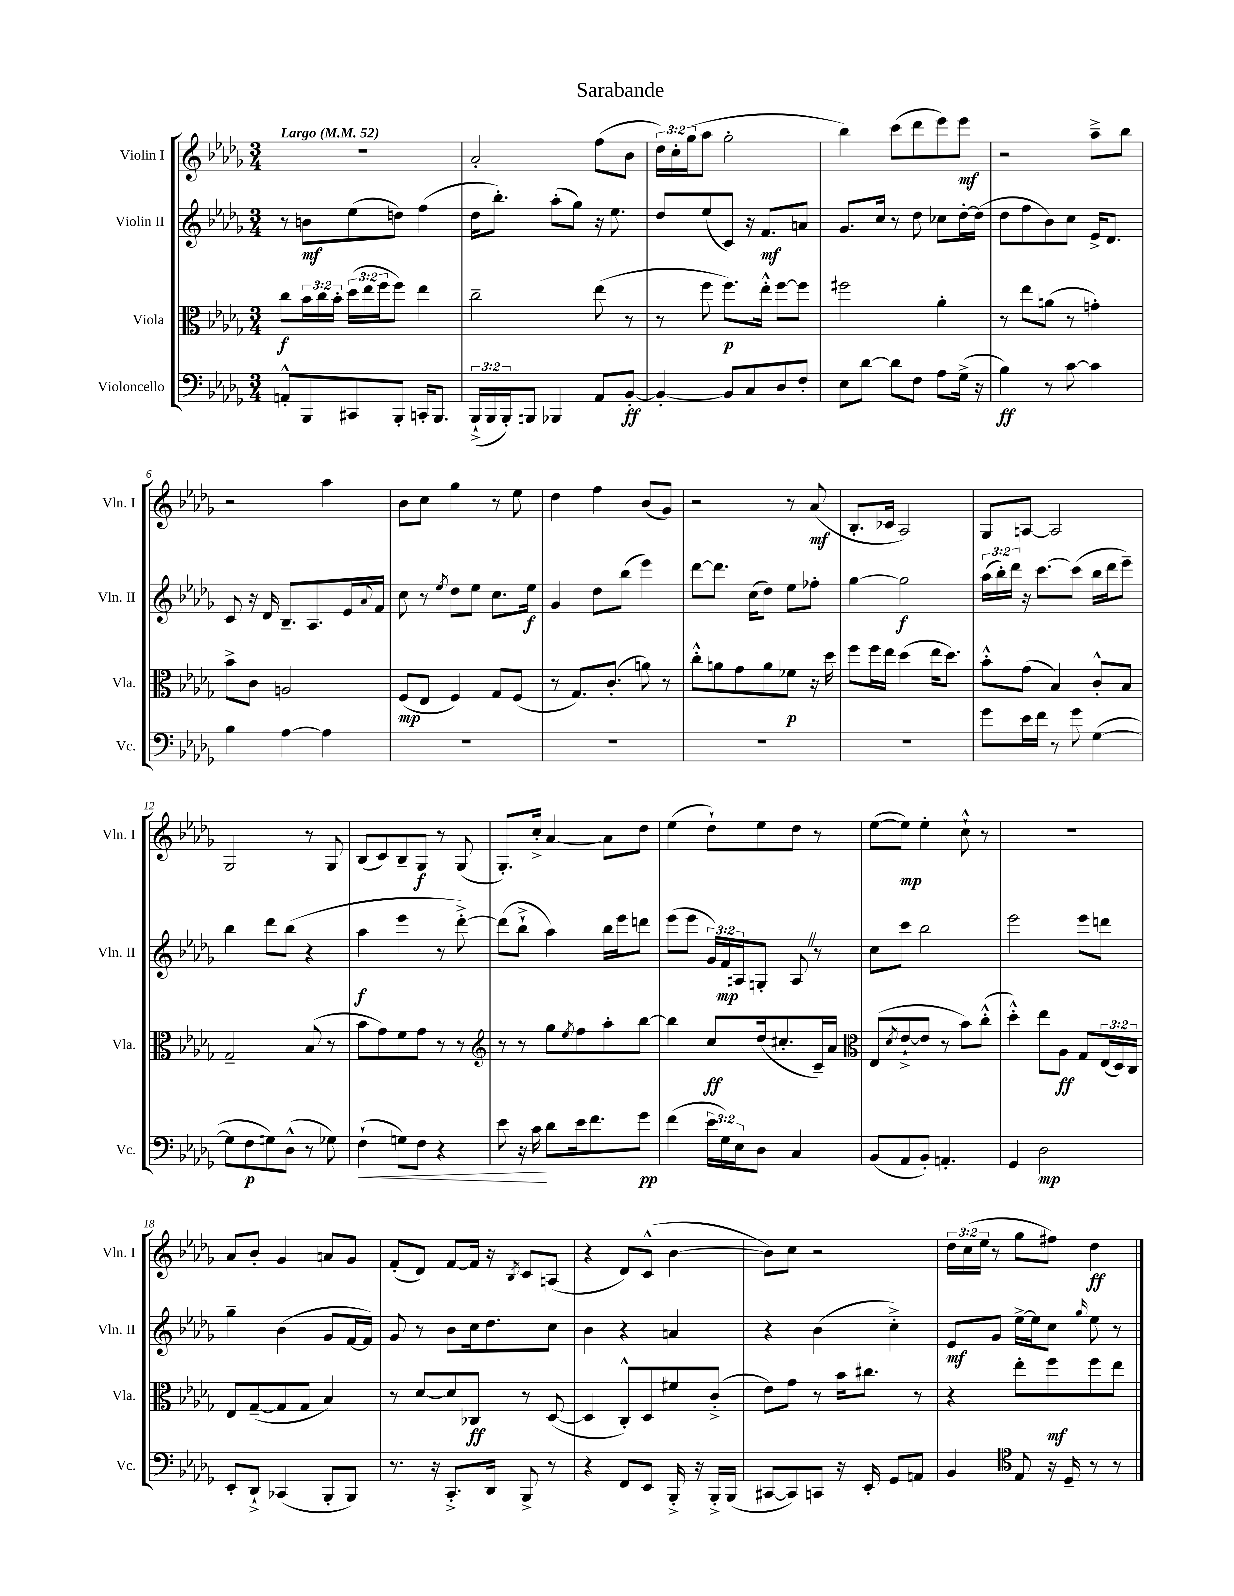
\header { title = "Sarabande" }
<<
\new StaffGroup <<
\new Staff = "s0" \with { instrumentName = "Violin I" shortInstrumentName = "Vln. I" } {
    \clef treble \key des \major \numericTimeSignature \time 3/4 \override Staff.TupletNumber.text = #tuplet-number::calc-fraction-text \tempo "Largo" 4 = 52
    R2. |
    aes'2-. f''8( bes'8 |
    \tuplet 3/2 { des''16) c''16-. ges''16( } aes''8 ges''2-. |
    bes''4) c'''8( des'''8 ees'''8) ees'''8\mf |
    r2 aes''8---> bes''8 |
    r2 aes''4 |
    bes'8 c''8 ges''4 r8 ees''8 |
    des''4 f''4 bes'8( ges'8) |
    r2 r8 aes'8\mf( |
    bes8.-. ces'16 aes2) |
    ges8 a8~ a2 |
    ges2 r8 ges8 |
    bes8( c'8) bes8-- ges8\f r8 ges8( |
    ges8.-.) c''16-.-> aes'4~ aes'8 des''8 |
    ees''4( des''8-!) ees''8 des''8 r8 |
    ees''8~( ees''8\mp) ees''4-. c''8-!-^ r8 |
    R2. |
    aes'8 bes'8-. ges'4 a'8 ges'8 |
    f'8-.( des'8) f'8~ f'16 r16 \acciaccatura { bes8 } c'8 a8( |
    r4 des'8) c'8-^( bes'4~ |
    bes'8) c''8 r2 |
    \tuplet 3/2 { des''16 c''16( ees''16 } r8 ges''8 fis''8) des''4\ff \bar "|." |
}
\new Staff = "s1" \with { instrumentName = "Violin II" shortInstrumentName = "Vln. II" } {
    \clef treble \key des \major \numericTimeSignature \time 3/4 \override Staff.TupletNumber.text = #tuplet-number::calc-fraction-text
    r8 b'8\mf ees''8( d''8) f''4( |
    des''16 bes''8.-.) aes''8-.( ges''8) r16 ees''8. |
    des''8 ees''8( c'8) r16 f'8.\mf a'8 |
    ges'8. c''16 r8 des''8 ces''8 des''16~-. des''16( |
    des''8 f''8 bes'8) c''8 ees'16-> des'8. |
    c'8 r16 des'16 bes8.-- aes8. ees'16 \appoggiatura { aes'8 } f'16 |
    c''8 r8 \acciaccatura { ees''8 } des''8 ees''8 c''8. ees''16\f |
    ges'4 des''8 bes''8( ees'''4) |
    des'''8~ des'''8. c''16( des''8) ees''8 fes''8-. |
    ges''4~ ges''2\f |
    \tuplet 3/2 { aes''16( bes''16-.) des'''16 } r16 c'''8.~ c'''8( bes''16 des'''16 ees'''8--) |
    bes''4 des'''8 bes''8( r4 |
    aes''4\f ees'''4 r8 des'''8~-.->) |
    des'''8( bes''8-!-> aes''4) bes''16 ees'''16 d'''8 |
    ees'''8( ees'''8 \tuplet 3/2 { ges'16) f'16\mp a16 } g8-. a8 \once \override BreathingSign.text = \markup { \musicglyph "scripts.caesura.straight" } \breathe r8 |
    c''8 c'''8 bes''2 |
    ees'''2 ees'''8 d'''8 |
    ges''4-- bes'4( ges'8 f'16~ f'16) |
    ges'8 r8 bes'8 c''16 des''8. c''8 |
    bes'4 r4 a'4 |
    r4 bes'4( c''4-.->) |
    ees'8\mf ges'8 ees''16~-> ees''16 c''8 \grace { ges''16 } ees''8 r8 \bar "|." |
}
\new Staff = "s2" \with { instrumentName = "Viola" shortInstrumentName = "Vla." } {
    \clef alto \key des \major \numericTimeSignature \time 3/4 \override Staff.TupletNumber.text = #tuplet-number::calc-fraction-text
    c''8\f \tuplet 3/2 { bes'16 c''16 bes'16-. } \tuplet 3/2 { des''16( ees''16 f''16 } f''8) ees''4 |
    c''2-- ees''8( r8 |
    r8 f''8 f''8.\p) ees''16-.-^ f''8~ f''8 |
    fis''2 aes'4-. |
    r8 ees''8 a'8( r8 g'4-.) |
    bes'8-> c'8 a2 |
    f8\mp( ees8 f4) ges8 f8( |
    r8 ges8.) c'8.-.( a'8) r8 |
    c''8-.-^ a'8 ges'8 a'8 fes'8\p r16 des''16 |
    f''8 f''16 ees''16 des''4( ees''16 des''8.) |
    bes'8-.-^ ges'8( bes4) c'8-.-^ bes8 |
    ges2-- bes8( r8 |
    bes'8 ges'8) f'8 ges'8 r8 r8 |
    \clef treble r8 r8 ges''8 \acciaccatura { ees''8 } f''8 aes''8-. bes''8~ |
    bes''4 c''8\ff des''16( cis''8.-. c'16--) aes'16 |
    \clef alto ees8( \acciaccatura { des'8 } ees'8~-!-> ees'8 r8 bes'8) c''8-.-^( |
    des''4-.-^) ees''8 aes8\ff ges8 \tuplet 3/2 { ees16( des16) c16 } |
    ees8 ges8~--( ges8 ges8 bes4) |
    r8 des'8~ des'8 ces8\ff r8 des8~( |
    des4 c8-.-^) des8 fis'8 c'8-.->( |
    ees'8) ges'8 r8 bes'16 cis''8. r8 |
    r4 ees''8-. f''8\mf f''8 ees''8 \bar "|." |
}
\new Staff = "s3" \with { instrumentName = "Violoncello" shortInstrumentName = "Vc." } {
    \clef bass \key des \major \numericTimeSignature \time 3/4 \override Staff.TupletNumber.text = #tuplet-number::calc-fraction-text
    a,8-.-^ bes,,8 cis,8 bes,,8-. c,16-. bes,,8. |
    \tuplet 3/2 { bes,,16-!->( bes,,16 bes,,16-.) } b,,8 bes,,4 aes,8 bes,8~-.\ff |
    bes,4~-. bes,8 c8 des8 f8-. |
    ees8 des'8~ des'8 f8 aes8 ges16->( r16 |
    bes4\ff) r8 c'8~ c'4 |
    bes4 aes4~ aes4 |
    R2. |
    R2. |
    R2. |
    R2. |
    ges'8 ees'16 f'16 r8 ges'8 ges4~( |
    ges8 f8\p g8) des8-^( r8 ges8) |
    f4-!\<( g8) f8 r4 |
    ees'8 r16 c'16\! des'8 ees'16 f'8. ges'8\pp |
    f'4( \tuplet 3/2 { ees'16 ges16) ees16 } des8 c4 |
    bes,8( aes,8 bes,8-.) a,4.-. |
    ges,4 des2\mp |
    ees,8-. des,8-!-> ces,4( bes,,8-. bes,,8) |
    r8. r16 c,8.-.-> des,16 bes,,8-> r8 |
    r4 f,8 ees,8 bes,,16-.-> r16 bes,,16-.-> bes,,16( |
    cis,8~ cis,8) c,8 r16 ees,16-. ges,8 a,8 |
    bes,4 \clef tenor ees8 r16 des16-- r8 r8 \bar "|." |
}
>>
>>
